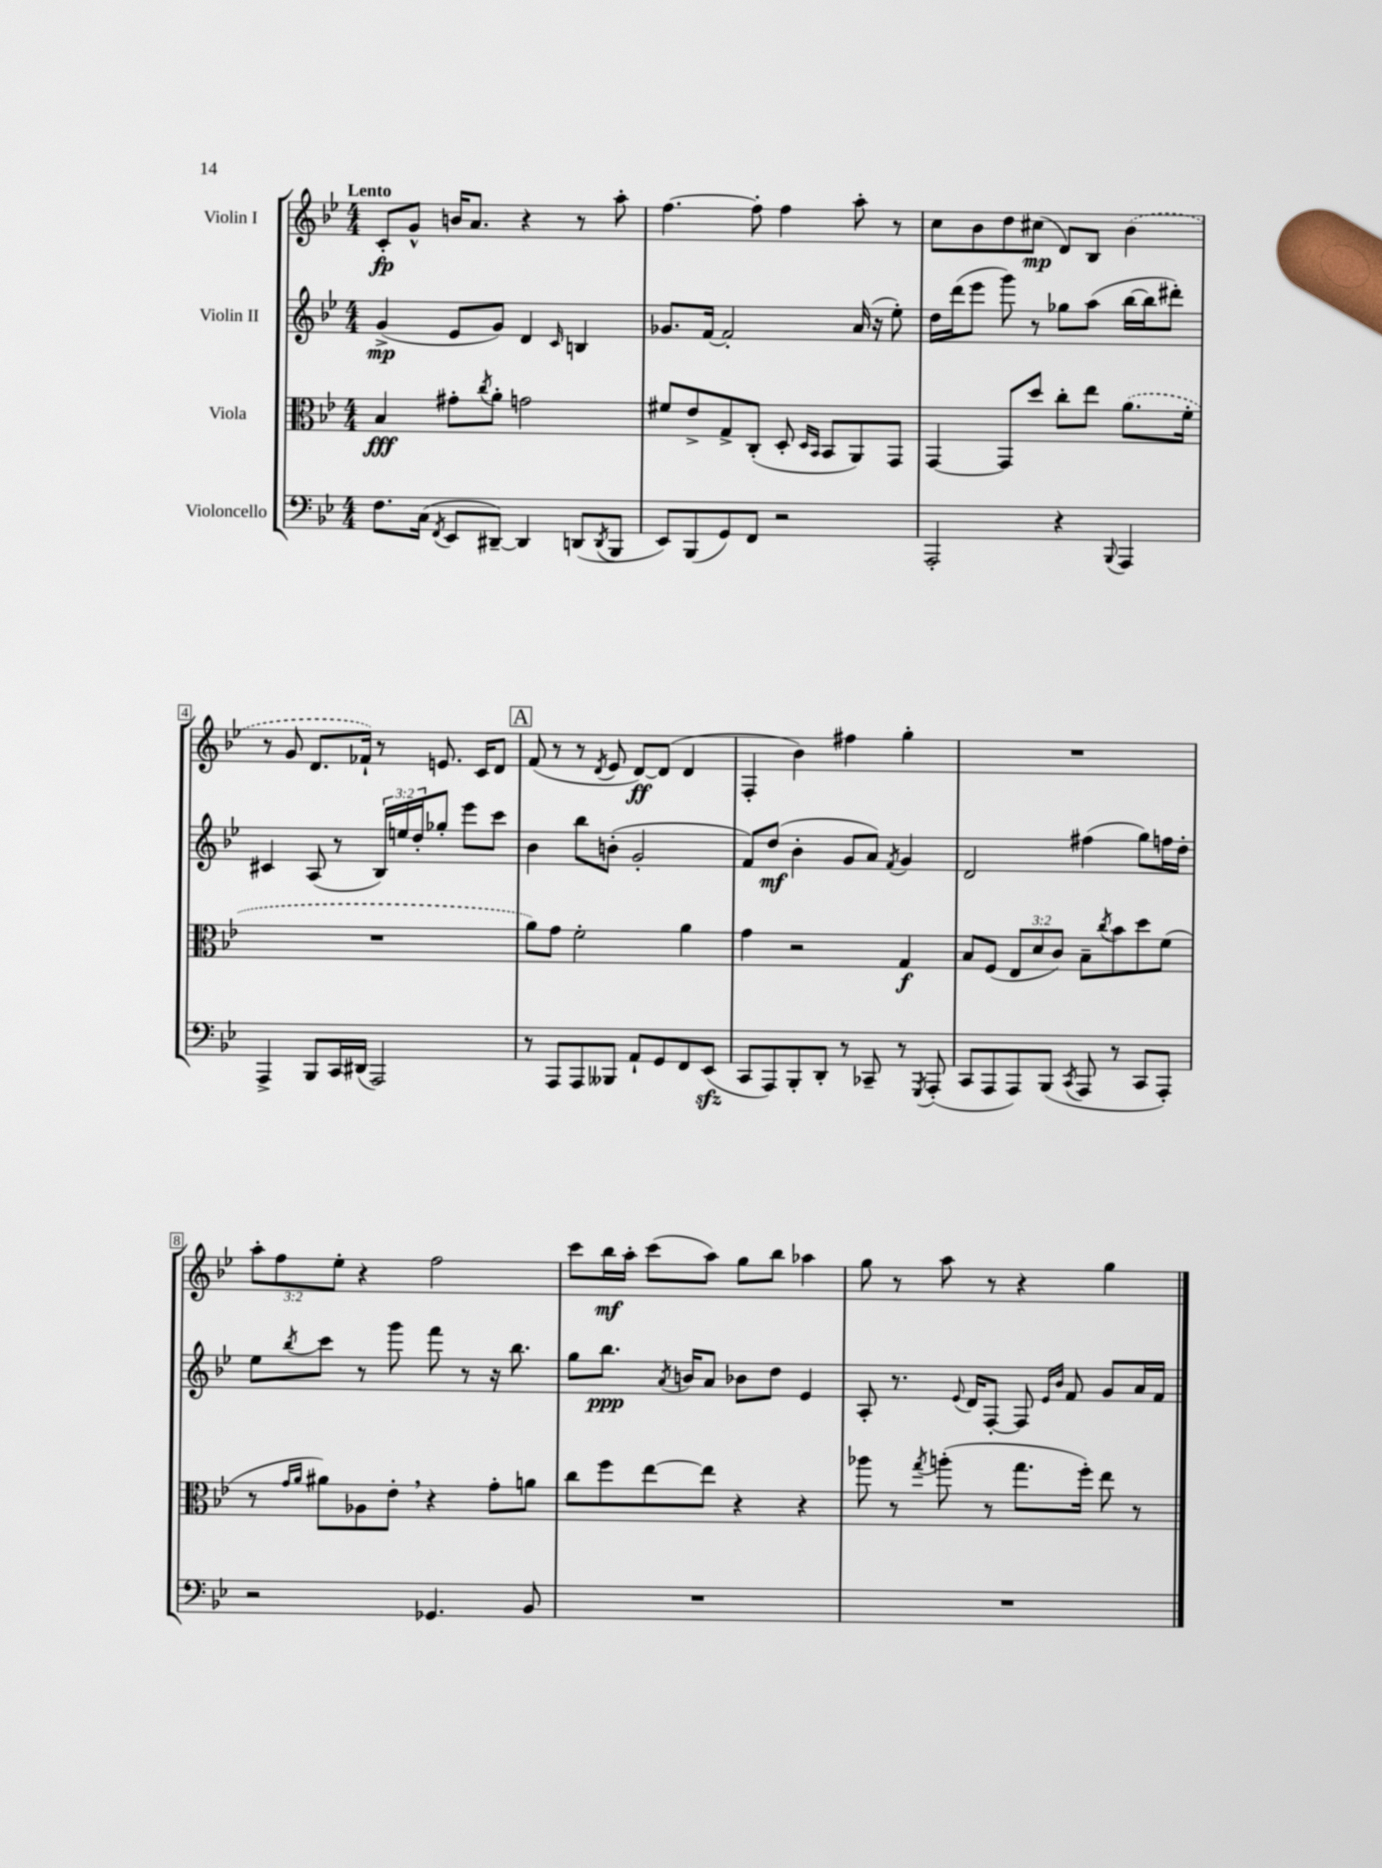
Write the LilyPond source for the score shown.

<<
\new StaffGroup <<
\new Staff = "s0" \with { instrumentName = "Violin I" } {
    \clef treble \key bes \major \numericTimeSignature \time 4/4 \override Staff.TupletNumber.text = #tuplet-number::calc-fraction-text \tempo "Lento"
    c'8-.\fp g'8-^ b'16 a'8. r4 r8 a''8-. |
    f''4.~ f''8-. f''4 a''8-. r8 |
    c''8 bes'8 d''8 cis''8\mp( d'8) bes8 \once \slurDashed bes'4( |
    r8 g'8 d'8. fes'16-!) r8 e'8. c'16 d'8 |
    \mark \markup { \box "A" } f'8( r8 r8 \acciaccatura { d'8 } ees'8 d'8~\ff) d'8( d'4 |
    f4-. bes'4) fis''4 g''4-. |
    R1 |
    \tuplet 3/2 { a''8-. f''8 ees''8-. } r4 f''2 |
    c'''8 bes''16\mf a''16-. c'''8( a''8) g''8 bes''8 aes''4 |
    g''8 r8 a''8 r8 r4 g''4 \bar "|." |
}
\new Staff = "s1" \with { instrumentName = "Violin II" } {
    \clef treble \key bes \major \numericTimeSignature \time 4/4 \override Staff.TupletNumber.text = #tuplet-number::calc-fraction-text
    g'4->\mp( ees'8 g'8) d'4 \grace { c'16 } b4 |
    ges'8. f'16~ f'2-. a'16( r16 ees''8-.) |
    d''16 d'''16( ees'''8 g'''8) r8 ges''8 a''8( bes''16~ bes''16 dis'''8-.) |
    cis'4 a8( r8 \tuplet 3/2 { bes16) e''16 d''16-. } ges''8-. ees'''8 c'''8 |
    \mark \markup { \box "A" } bes'4 bes''8 b'8-.( g'2-. |
    f'8) d''8\mf( bes'4-. g'8 a'8) \acciaccatura { f'8 } g'4 |
    d'2 fis''4( g''8) f''16 d''16-. |
    ees''8 \acciaccatura { bes''8 } c'''8 r8 g'''8 f'''8 r8 r16 bes''8. |
    g''8 bes''8.\ppp \acciaccatura { a'8 } b'16 a'8 bes'8 d''8 ees'4 |
    a8-. r8. \appoggiatura { ees'8 } d'16 f8~-. f8 \grace { ees'16 bes'16 } f'8 g'8 a'16 f'16 \bar "|." |
}
\new Staff = "s2" \with { instrumentName = "Viola" } {
    \clef alto \key bes \major \numericTimeSignature \time 4/4 \override Staff.TupletNumber.text = #tuplet-number::calc-fraction-text
    bes4\fff gis'8-. \acciaccatura { c''8 } a'8-. g'2 |
    fis'8 ees'8-> g8-> c8-.( d8-. \grace { d16 bes,16 } bes,8 a,8) g,8 |
    g,4~ g,8 d''8 c''8-. ees''8 \once \slurDashed a'8.( f'16-. |
    R1 |
    \mark \markup { \box "A" } a'8) g'8 f'2-. a'4 |
    g'4 r2 g4\f |
    bes8 f8( \tuplet 3/2 { ees8 d'8 c'8) } bes8-- \acciaccatura { c''8 } bes'8 d''8 f'8( |
    r8 \grace { g'16 a'16 } ais'8) aes8 ees'8-. \breathe r4 g'8-. a'8 |
    c''8 f''8 ees''8~ ees''8 r4 r4 |
    aes''8 r8 \acciaccatura { g''8 } a''8-.( r8 g''8. f''16-.) ees''8 r8 \bar "|." |
}
\new Staff = "s3" \with { instrumentName = "Violoncello" } {
    \clef bass \key bes \major \numericTimeSignature \time 4/4
    f8. c16( \acciaccatura { f,8 } ees,8 dis,8~--) dis,4 d,8( \acciaccatura { d,8 } bes,,8 |
    ees,8) bes,,8( g,8) f,8 r2 |
    a,,2-. r4 \appoggiatura { bes,,8 } a,,4 |
    a,,4-> bes,,8 c,16 dis,16( a,,2) |
    \mark \markup { \box "A" } r8 a,,8 a,,8 beses,,8 a,8-! g,8 f,8 ees,8\sfz( |
    c,8 a,,8) bes,,8-. d,8-. r8 ces,8-- r8 \acciaccatura { g,,8 } a,,8-.( |
    c,8 a,,8 a,,8) bes,,8( \acciaccatura { c,8 } a,,8 r8 c,8 a,,8-.) |
    r2 ges,4. bes,8 |
    R1 |
    R1 \bar "|." |
}
>>
>>
\layout { \context { \Score \override BarNumber.stencil = #(make-stencil-boxer 0.1 0.3 ly:text-interface::print) } }
